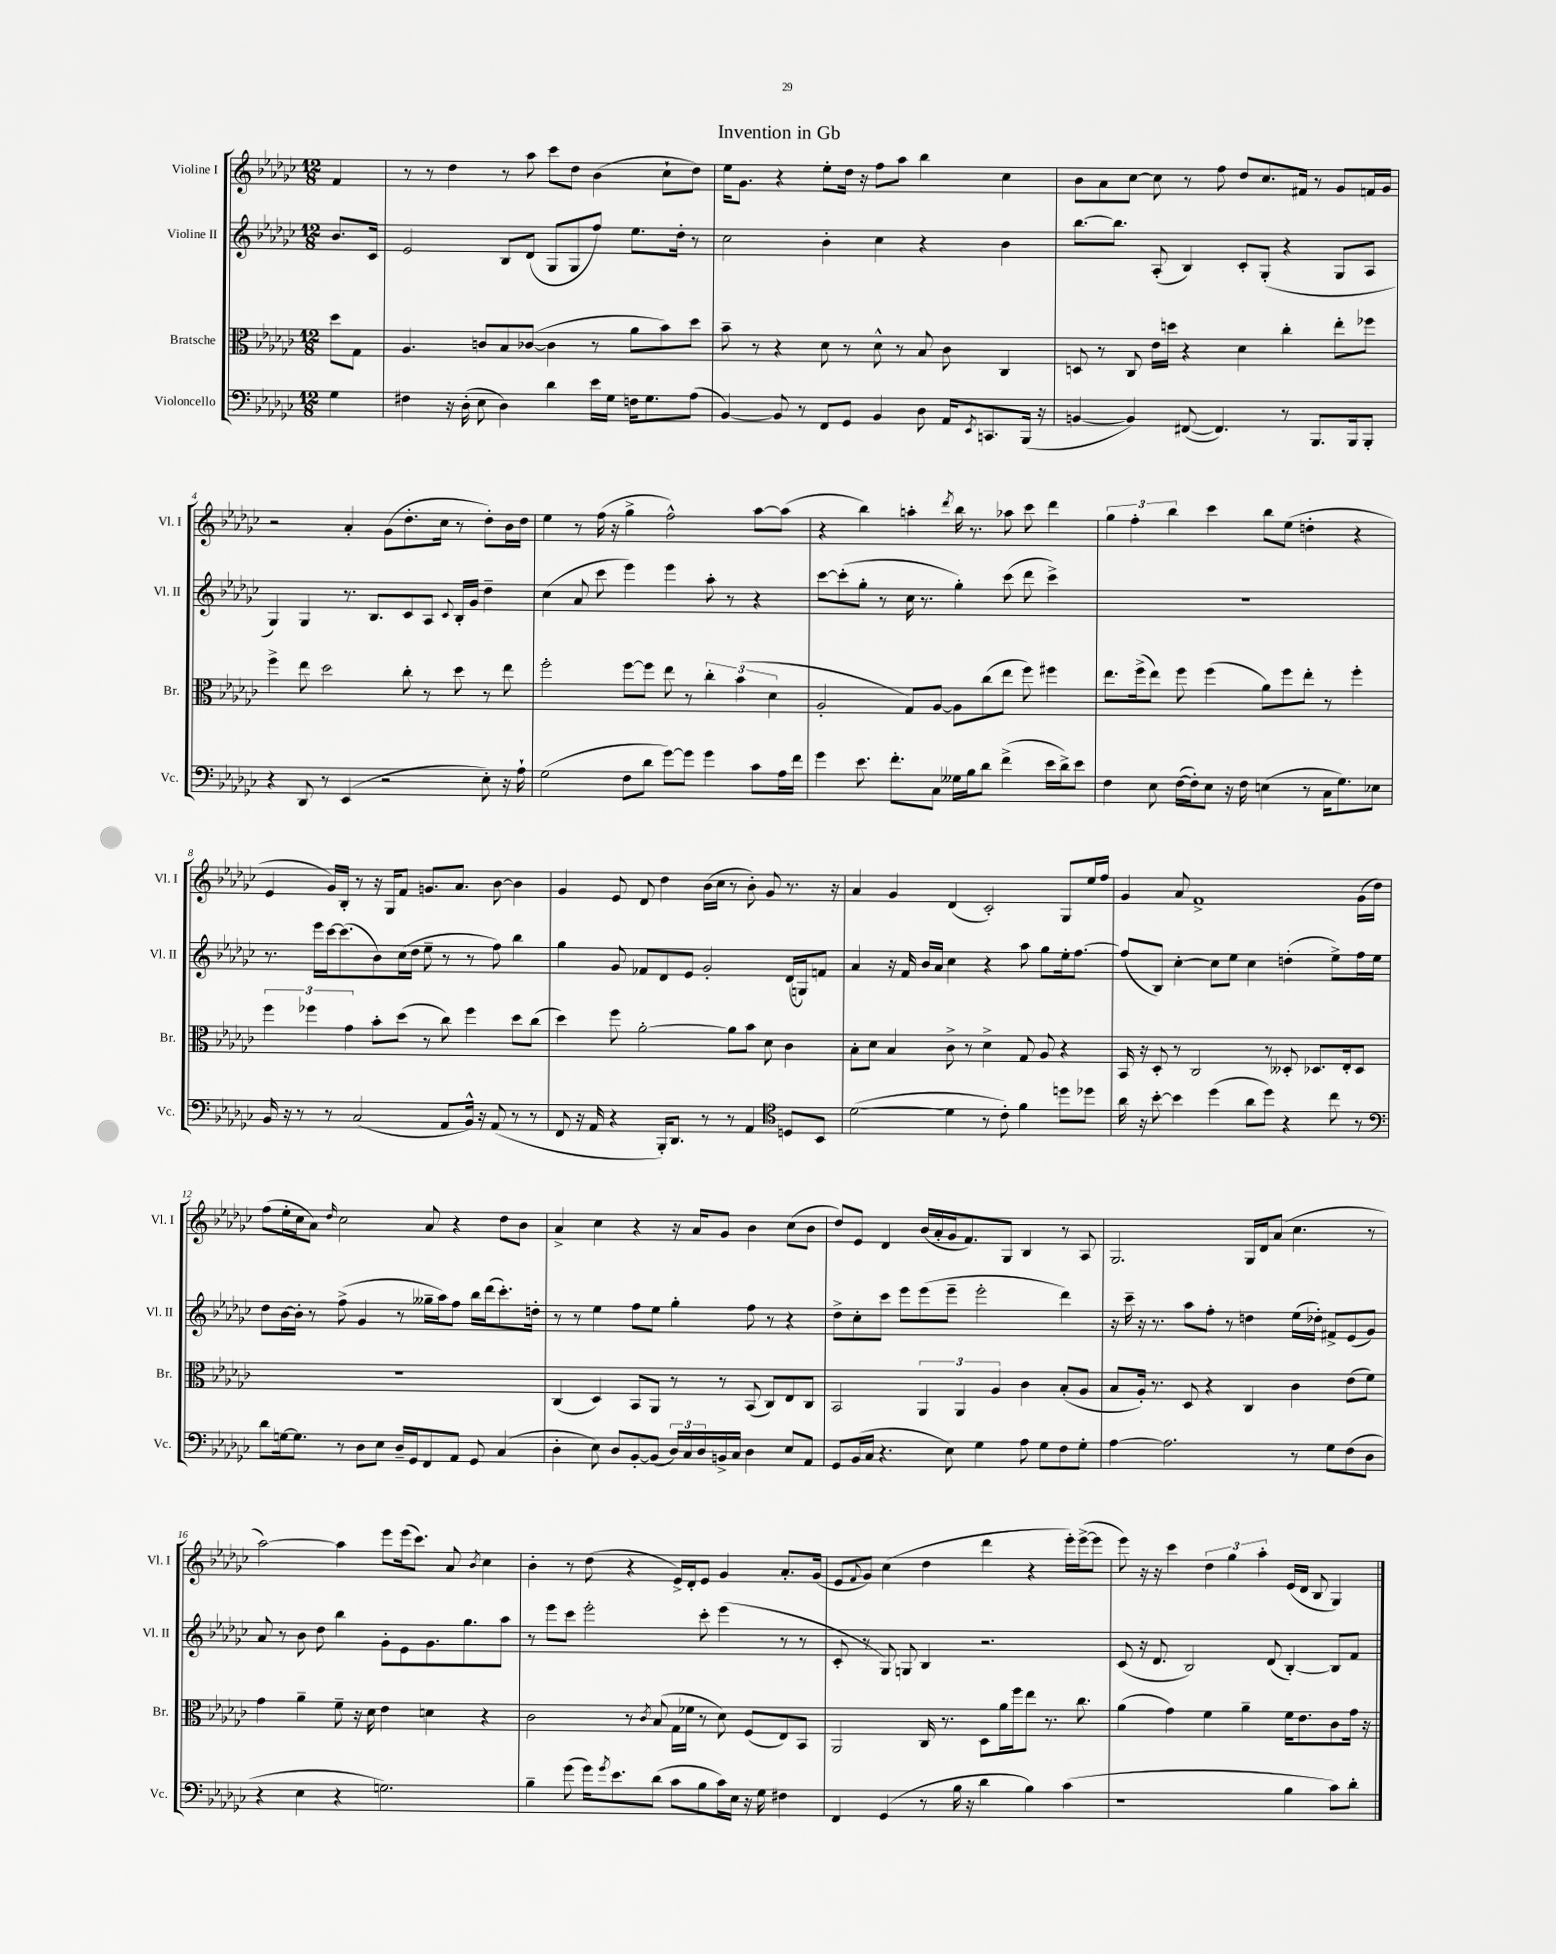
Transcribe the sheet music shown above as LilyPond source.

\header { title = "Invention in Gb" }
<<
\new StaffGroup <<
\new Staff = "s0" \with { instrumentName = "Violine I" shortInstrumentName = "Vl. I" } {
    \clef treble \key ges \major \numericTimeSignature \time 12/8 \partial 4
    f'4 |
    r8 r8 des''4 r8 aes''8 ces'''8 des''8 bes'4( ces''8-! des''8) |
    ees''16 ges'8. r4 ees''8-. des''16 r16 f''8 aes''8 bes''4 ces''4 |
    bes'8 aes'8 ces''8~ ces''8 r8 f''8 des''8 ces''8. fis'16 r8 ges'8 f'16 ges'16 |
    r2 aes'4-. ges'8( des''8.-. ces''16 r8 des''8-.) bes'16 des''16 |
    ees''4 r8 f''16( r16 ges''4-> f''2-^) aes''8~ aes''8( |
    r4 bes''4) a''4-. \acciaccatura { des'''8 } bes''16 r8. aes''8 ces'''8 des'''4 |
    \tuplet 3/2 { ges''4 f''4-. bes''4 } ces'''4 bes''8 ees''8( d''4-. r4 |
    ees'4 ges'16) bes16-. r8 r16 ges16 f'8 g'8. aes'8. bes'8~ bes'4 |
    ges'4 ees'8 des'8 des''4 bes'16( ces''16 r8 bes'8-.) ges'8 r8. r16 |
    aes'4 ges'4 des'4( ces'2-.) ges8 ees''16 f''16 |
    ges'4 aes'8 f'1-> ges'16( des''16) |
    f''8( ees''16-. ces''16 aes'8) \grace { des''16 } ces''2 aes'8 r4 des''8 bes'8 |
    aes'4-> ces''4 r4 r16 aes'16 ges'8 bes'4 ces''8( bes'8 |
    des''8) ees'8 des'4 bes'16( aes'16-. ges'16 f'8.) ges8 bes4 r8 aes8 |
    ges2. ges16 des'16 aes'8( ces''4. r8 |
    aes''2~) aes''4 ees'''8 ees'''16( ces'''8.) aes'8 \acciaccatura { bes'8 } ces''4 |
    bes'4-. r8 des''8( r4 ees'16->) des'16-. ees'8 ges'4 aes'8.-. ges'16( |
    ees'8 \appoggiatura { f'8 } ges'8) ces''4( des''4 des'''4 r4 ees'''16-.) ees'''16~->( ees'''8 |
    ees'''8) r16 r16 ces'''4 \tuplet 3/2 { des''4 ges''4 aes''4-. } ees'16( des'16 bes8 ges4) \bar "|." |
}
\new Staff = "s1" \with { instrumentName = "Violine II" shortInstrumentName = "Vl. II" } {
    \clef treble \key ges \major \numericTimeSignature \time 12/8 \partial 4
    bes'8. ces'16 |
    ees'2 bes8 des'8( ges8 ges8 f''8) ees''8. des''16-. r8 |
    ces''2 bes'4-. ces''4 r4 bes'4 |
    bes''8.~ bes''8. aes8-.( bes4) ces'8-. ges8-.( r4 ges8 aes8 |
    ges4) ges4 r8. bes8. ces'8 aes8 \appoggiatura { ces'8 } bes16-. ges'16 des''4-- |
    ces''4( aes'8 ces'''8 ees'''4) ees'''4 aes''8-. r8 r4 |
    ces'''8~ ces'''8-.( ges''8-. r8 ces''16 r8. ges''4-.) ces'''8( des'''8 ces'''4->) |
    R1. |
    r8. ees'''16 ces'''16~ ces'''8.( bes'8) ces''16( des''16 ees''8-- r8 r8 f''8) bes''4 |
    ges''4 ges'8 fes'8 des'8 ees'8 ges'2-. des'16( g16) f'8 |
    aes'4 r16 f'16 bes'16 aes'16 ces''4 r4 aes''8 ges''8 ees''16-. f''8.~ |
    f''8( bes8) ces''4~-. ces''8 ees''8 ces''4 d''4-.( ees''8->) f''16 ees''16 |
    des''8 bes'16~ bes'16-. r8 f''8->( ges'4 r8 geses''16-- aes''16) f''8 bes''16 des'''16( ces'''8.-.) d''16-. |
    r8 r8 ees''4 f''8 ees''8 ges''4-. f''8 r8 r4 |
    des''8-> ces''8-. ces'''8 ees'''8 ees'''8( ees'''8-- ees'''2-. des'''4) |
    r16 ces'''16-- r16 r8. aes''8 f''8-. r8 d''4 ees''16( des''16-.) fis'8-> ees'8( ges'8) |
    aes'8 r8 bes'8 des''8 bes''4 ges'8-. ees'8 ges'8. ges''8. aes''8 |
    r8 ees'''8 ces'''8 ees'''2-. ces'''8-. ees'''4( r8 r8 |
    ces'8-. r8 ges8) g8 bes4 r2. |
    ces'8( r16 des'8. bes2) des'8( bes4~-.) bes8 f'8 \bar "|." |
}
\new Staff = "s2" \with { instrumentName = "Bratsche" shortInstrumentName = "Br." } {
    \clef alto \key ges \major \numericTimeSignature \time 12/8 \partial 4
    des''8 ges8 |
    aes4. c'8 bes8 ces'8~( ces'4 r8 aes'8 bes'8) des''8 |
    bes'8-- r8 r4 des'8 r8 des'8-^ r8 bes8 ces'8 ces4 |
    d8 r8 ces8 ees'16 d''16 r4 des'4 ces''4-. ees''8-. fes''8 |
    f''4-> ees''8 des''2 ces''8-. r8 des''8 r8 ees''8 |
    f''2-. f''8~ f''8 ees''8 r8 \tuplet 3/2 { ces''4-. bes'4( des'4 } |
    aes2-. ges8) aes8~ aes8 ces''8( ees''8 f''8) fis''4 |
    ees''8. f''16->( ees''8) f''8 f''4( aes'8) f''8 ees''8-. r8 f''4-. |
    \tuplet 3/2 { f''4 fes''4 ges'4 } bes'8-. des''8( r8 ces''8) fes''4 des''8 ces''8( |
    des''4) f''8 aes'2~-. aes'8 bes'8 des'8 ces'4 |
    bes8-. des'8 bes4 ces'8-> r8 des'4-> ges8 aes8 r4 |
    bes,16 r16 des8-. r8 ces2 r8 deses8-. des8. ees16-. des8 |
    R1. |
    ces4( des4) bes,8 aes,8 r8 r8 bes,8( ces8) ees8 ces8 |
    bes,2 \tuplet 3/2 { aes,4 aes,4 aes4 } ces'4 bes8-.( aes8 |
    bes8 aes16-.) r8. des8 r4 ces4 ces'4 ees'8( f'8) |
    ges'4 aes'4-- f'8-- r16 des'16 ees'4 d'4 r4 |
    ces'2 r8 \acciaccatura { ces'8 } bes8( ges16 fes'16 r8 des'8) f8( ees8) bes,8 |
    aes,2 ces16 r8. des8 aes'16 f''16 ees''8 r8. ces''8. |
    aes'4( ges'4) f'4 aes'4-- f'16 ees'8. ces'8 ges'16 r16 \bar "|." |
}
\new Staff = "s3" \with { instrumentName = "Violoncello" shortInstrumentName = "Vc." } {
    \clef bass \key ges \major \numericTimeSignature \time 12/8 \partial 4
    ges4 |
    fis4 r16 des16-.( ees8 des4) des'4 ees'16 ges16 f16 ges8. aes8( |
    bes,4~) bes,8 r8 f,8 ges,8 bes,4 des8 aes,16 \acciaccatura { ees,8 } c,8. bes,,16( r16 |
    b,4~ b,4) fis,8~( fis,4.) r8 bes,,8. bes,,16 bes,,8-. |
    r4 des,8 r8 ees,4( r2 ees8-.) r16 aes16-! |
    ges2( f8 des'8 ges'8~) ges'8 ges'4 ces'8 aes16 f'16 |
    ges'4 ees'8. f'8.-. ces8 geses16 bes16 des'8 f'4->( ees'16 des'16->) ees'8 |
    f4 ees8 f16~( f16-.) ees8 r16 f16 e4( r8 ces16 ges8.) ees8 |
    bes,16 r16 r8 r8 ces2( aes,8 bes,16-^) r16 aes,8( r8 r8 |
    f,8 r16 aes,16 r4 bes,,16-.) des,8. r8 r8 aes,4 \clef tenor d8 bes,8 |
    des'2~( des'4 r8 ces'8-.) f'4 d''8 des''8 |
    aes'16 r16 bes'8~-. bes'4 des''4( aes'8 des''8) r4 ces''8 r8 |
    \clef bass des'8 g16~ g8. r8 des8 ees8 des16-- ges,16 f,8 aes,8 ges,8 ces4( |
    des4-. ees8) des8 bes,8~-. bes,8( \tuplet 3/2 { des16) ces16 des16 } b,16-> ces16 des4 ees8 aes,8 |
    ges,8 bes,16( ces16 r4. ees8) ges4 aes8 ges8 f8 ges8-. |
    aes4~ aes2. r8 ges8 f8( des8 |
    r4 ees4 r4 g2.) |
    bes4-- ges'8( ges'16) \acciaccatura { ges'8 } ees'8. des'8( ces'8 bes8 ces'16) ees16 r16 ges16 fis4 |
    f,4 ges,4( r8 bes16 r16 des'4 bes4) ces'4( |
    r1 bes4 ces'8) des'8-. \bar "|." |
}
>>
>>
